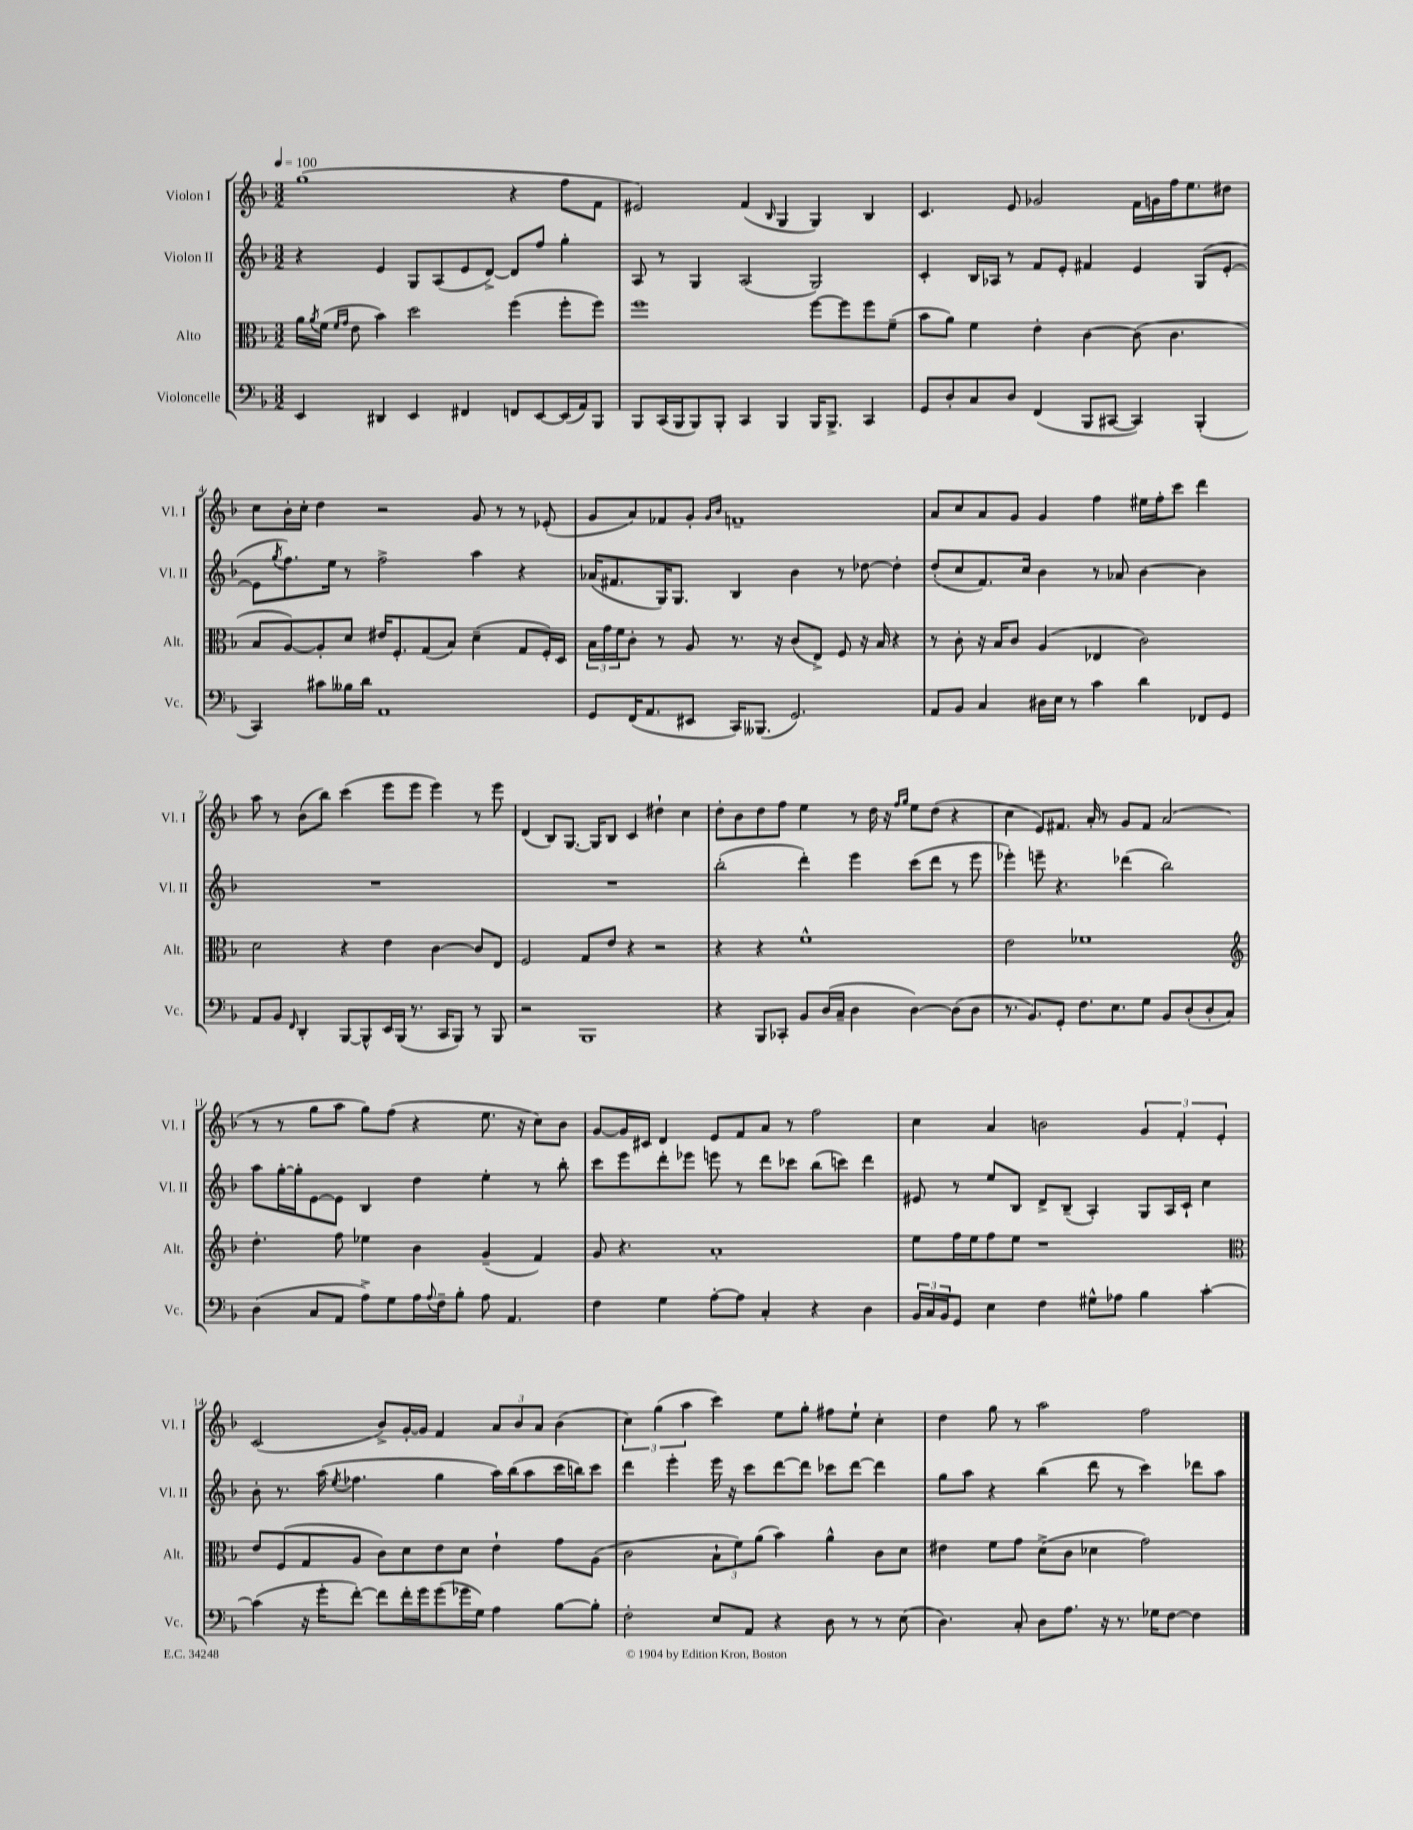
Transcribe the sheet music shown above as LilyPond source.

<<
\new StaffGroup <<
\new Staff = "s0" \with { instrumentName = "Violon I" shortInstrumentName = "Vl. I" } {
    \clef treble \key f \major \numericTimeSignature \time 3/2 \tempo 4 = 100
    g''1( r4 f''8 f'8 |
    eis'2) f'4( \grace { bes16 } g4 g4) bes4 |
    c'4. e'8 ges'2 f'16 g'16 f''16 e''8. dis''8 |
    c''8 bes'16-. c''16-. d''4 r2 g'8 r8 r8 ees'8-.( |
    g'8 a'8) fes'8 g'8-. \grace { g'16 bes'16 } f'1-- |
    a'8 c''8 a'8 g'8 g'4 f''4 eis''16 f''16-. c'''8 d'''4 |
    a''8 r8 bes'8( bes''8) c'''4( e'''8 e'''8 e'''4) r8 e'''8 |
    d'4( bes8) g8.~ g16 bes8 c'4 dis''4-! c''4 |
    d''8-. bes'8 d''8 f''8 e''4 r8 d''16 r16 \grace { f''16 g''16 } e''8 d''8( r4 |
    c''4 e'8) fis'8. a'16-. r8 g'8 fis'8 a'2( |
    r8 r8 g''8 a''8 g''8) f''8( r4 e''8. r16 c''8) bes'8 |
    g'8~ g'16 cis'16 d'4 e'8 f'8 a'8 r8 f''2 |
    c''4 a'4 b'2 \tuplet 3/2 { g'4 f'4-. e'4-. } |
    c'2( bes'8->) g'16~-. g'16 f'4 \tuplet 3/2 { a'8 bes'8 a'8 } bes'4( |
    \tuplet 3/2 { c''4) g''4( a''4 } c'''4) e''8 g''8-. fis''8 e''8-! c''4-. |
    d''4 g''8 r8 a''2 f''2 \bar "|." |
}
\new Staff = "s1" \with { instrumentName = "Violon II" shortInstrumentName = "Vl. II" } {
    \clef treble \key f \major \numericTimeSignature \time 3/2
    r4 e'4 g8 a8( e'8 d'8~->) d'8 f''8 g''4-. |
    a8 r8 g4 a2( g2) |
    c'4-. bes16 aes16 r8 f'8 e'8-. fis'4 e'4 g8( e'8~-. |
    e'8 \acciaccatura { g''8 } f''8.) e''16 r8 f''2-> a''4 r4 |
    aes'16( fis'8. g16) g8. bes4 bes'4 r8 des''8~ des''4-. |
    d''8-.( c''8 f'8.) c''16 bes'4 r8 aes'8 bes'4~ bes'4 |
    R1. |
    R1. |
    bes''2-.( d'''4-.) e'''4 c'''8( d'''8 r8 e'''8 |
    ees'''4-.) e'''8-- r4. des'''4( bes''2) |
    a''8 g''16~-. g''16-. e'8~ e'8 bes4 d''4 e''4-. r8 bes''8-. |
    c'''8 e'''8 d'''8-. ees'''8 e'''8 r8 d'''8 ces'''8 bes''8( c'''8) d'''4 |
    eis'8 r8 e''8 bes8 d'8-> bes8--( a4-.) g8 a16 c'16-! c''4 |
    bes'8-. r8. a''16( \acciaccatura { e''8 } fes''4. g''4 a''16) bes''16( a''8 c'''16 b''16) c'''8 |
    d'''4 e'''4-. e'''16 r16 c'''8 d'''8~ d'''8 ces'''8 d'''8~ d'''4 |
    g''8 a''8 r4 bes''4( d'''8 r8 c'''4) des'''8 a''8 \bar "|." |
}
\new Staff = "s2" \with { instrumentName = "Alto" shortInstrumentName = "Alt." } {
    \clef alto \key f \major \numericTimeSignature \time 3/2
    a'16 \acciaccatura { a'8 } f'16( \grace { f'16 g'16 } e'8 bes'4) d''2 f''4( f''8-. f''8) |
    f''1 f''8~ f''8 f''8 f'8--( |
    bes'8 a'8) f'4 e'4-. c'4~ c'8( c'4. |
    bes8 a8~) a8-. d'8 eis'16 f8.-. g8( bes8) d'4--( g8 f16-.) d16 |
    \tuplet 3/2 { bes16 g'16 f'16 } c'8-. r8 a8 r8. r16 c'8( e8->) f8 r16 bes16 r4 |
    r8 c'8-. r16 bes16 c'8 a4( ees4 c'2) |
    d'2 r4 e'4 c'4~ c'8 e8 |
    f2 g8 e'8 r4 r2 |
    r4 r4 f'1-^ |
    e'2 fes'1 |
    \clef treble d''4.-. f''8 ees''4 bes'4 g'4--( f'4) |
    g'8 r4. a'1-. |
    e''8 f''16 e''16 f''8 e''8 r1 |
    \clef alto e'8 f8( g8 a8 c'8) d'8 e'8 d'8 e'4-! g'8 a8( |
    c'2 \tuplet 3/2 { bes8-! f'8) a'8( } bes'4) a'4-^ c'8 d'8 |
    eis'4 f'8 g'8 d'8->( c'8 des'4 g'2) \bar "|." |
}
\new Staff = "s3" \with { instrumentName = "Violoncelle" shortInstrumentName = "Vc." } {
    \clef bass \key f \major \numericTimeSignature \time 3/2
    e,4 dis,4 e,4 fis,4 f,8 e,8~ e,16( a,16) bes,,8 |
    bes,,8 c,16( bes,,16 bes,,8) bes,,8-. c,4 bes,,4 bes,,16 bes,,8.-> c,4 |
    g,8 d8-. c8 d8 f,4( bes,,8 cis,8~ cis,4) bes,,4-.( |
    c,4) cis'8 beses16 d'16 a,1 |
    g,8 f,16( a,8. eis,8 c,16) beses,,8.( g,2.) |
    a,8 bes,8 c4 dis16 e16 r8 c'4 d'4 fes,8 g,8 |
    a,8 bes,8 \grace { f,16 } d,4-. bes,,8~ bes,,8-^ e,16 bes,,16( r8. c,16 bes,,8) r8 bes,,8 |
    r2 bes,,1 |
    r4 bes,,8 ces,8-. bes,8 d16( c16-- d4 d4~) d8( d8 |
    r8. bes,8.) g,8-. f8. e8. g8 bes,8 d8-.( d8-. c8) |
    d4( c8 a,8 a8->) g8 a16 \appoggiatura { a8 } f16-- bes8-. a8 a,4. |
    f4 g4 a8~-. a8 c4-. r4 d4 |
    \tuplet 3/2 { bes,16 c16 bes,16 } g,8 e4 f4 gis8-^ aes8 bes4 c'4~-. |
    c'4( r16 g'16-. f'8~-.) f'8 f'16-. g'16 g'8( ges'16 g16) a4 bes8~ bes8-. |
    f2-. e8 a,8 r4 d8 r8 r8 e8( |
    d4.) c8-. d8 a8. r16 r8. ges16 f8~ f4 \bar "|." |
}
>>
>>
